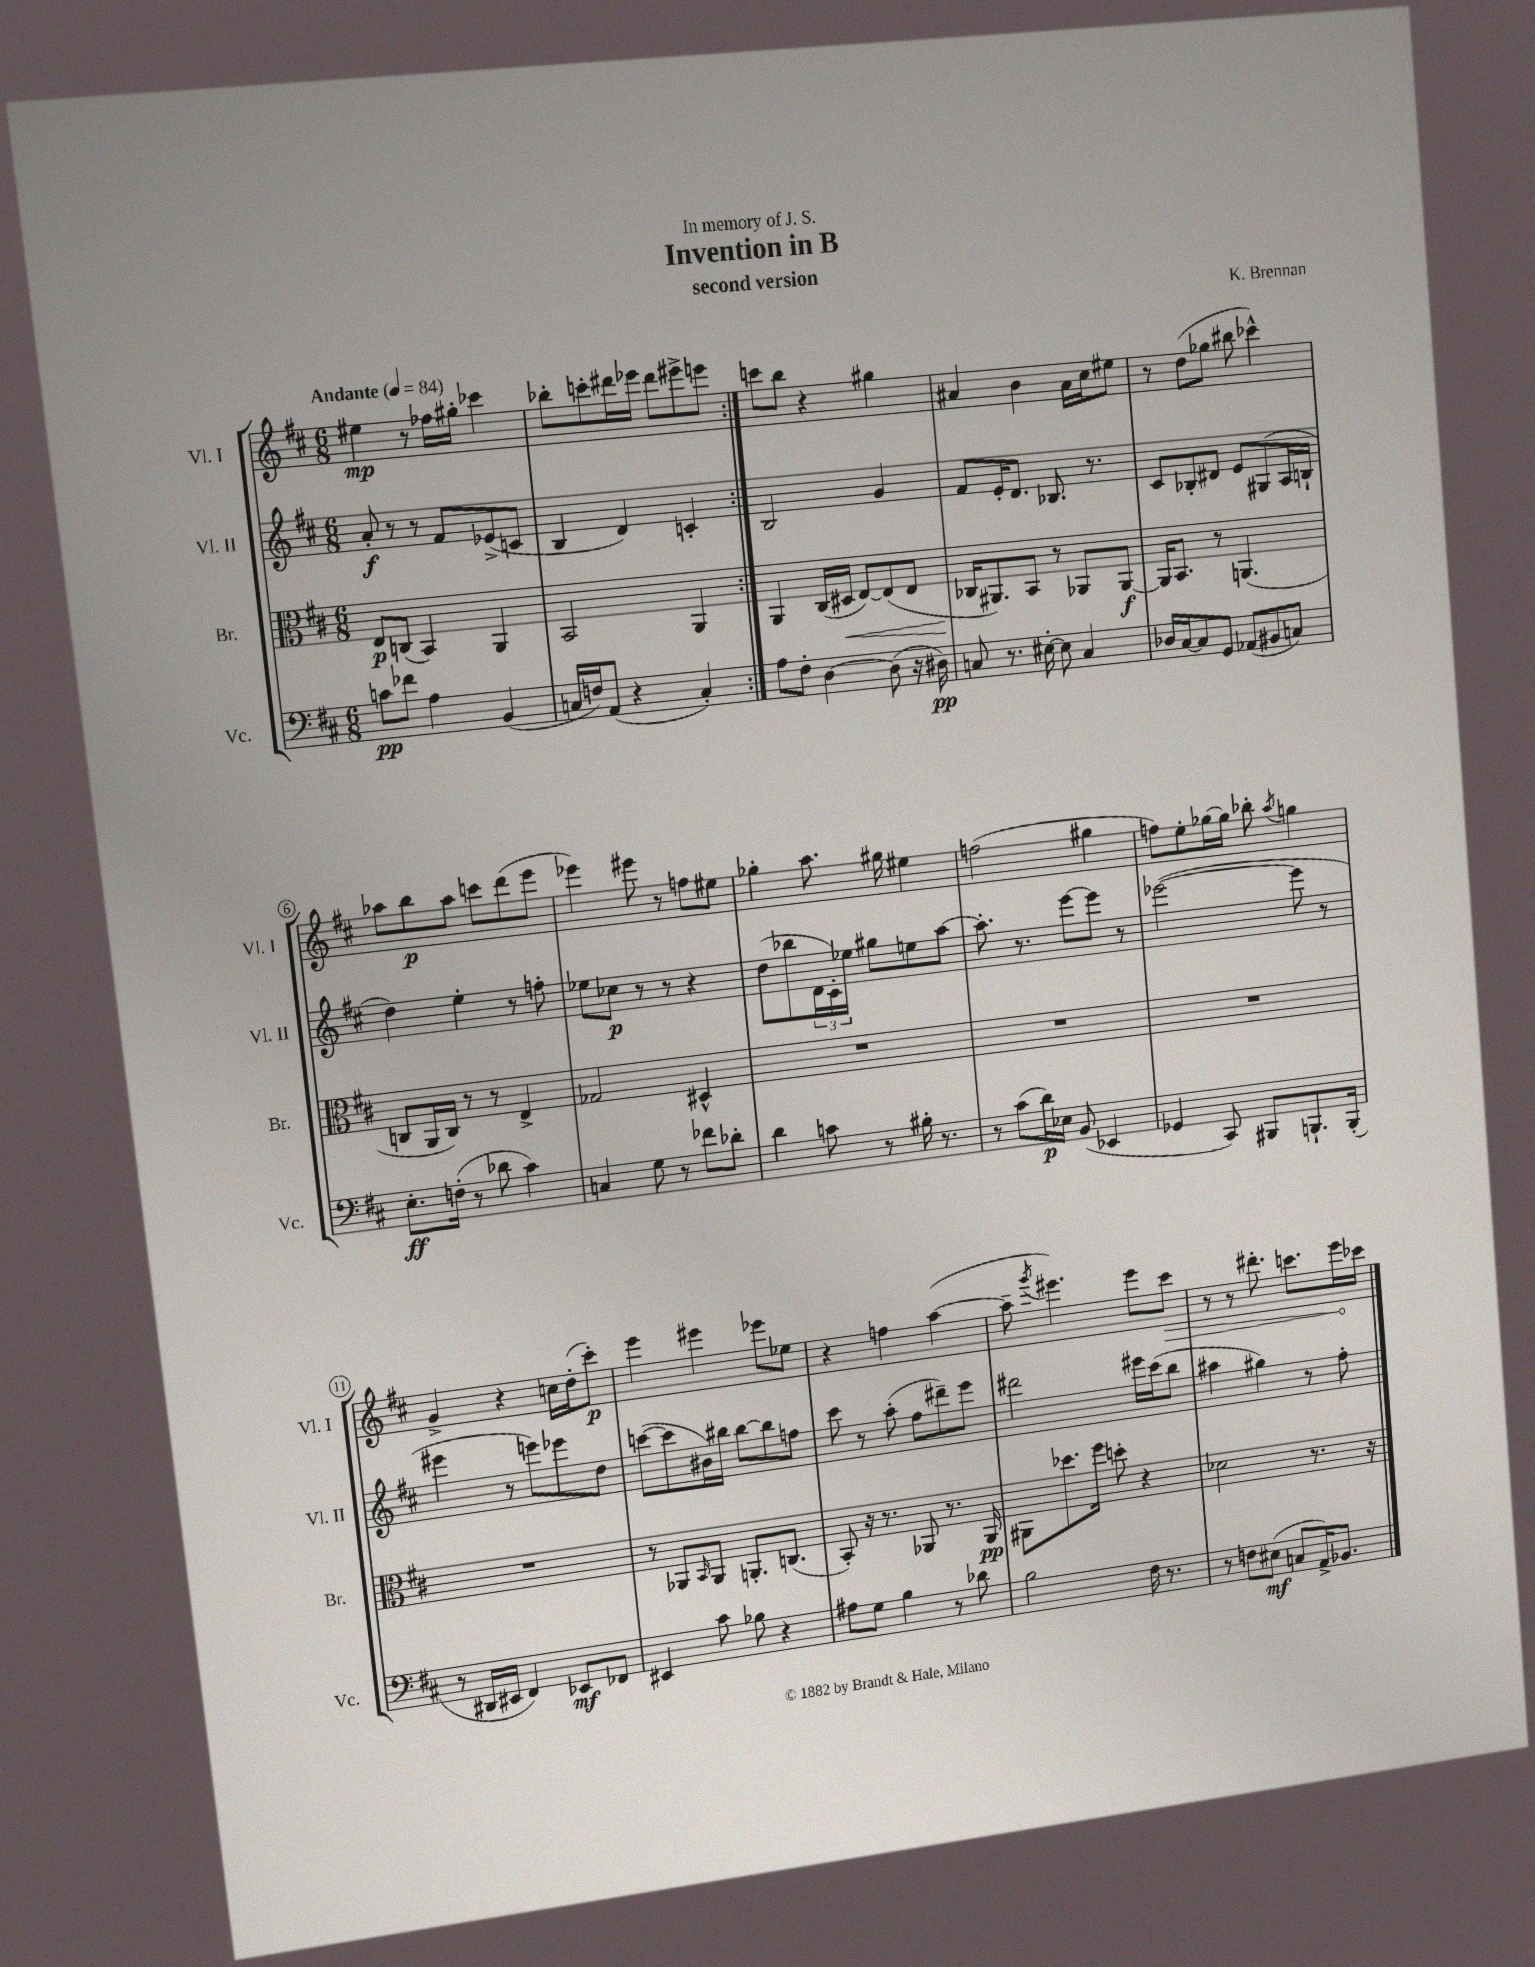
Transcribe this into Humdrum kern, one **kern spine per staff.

**kern	**kern	**kern	**kern
*staff4	*staff3	*staff2	*staff1
*clefF4	*clefC3	*clefG2	*clefG2
*k[f#c#]	*k[f#c#]	*k[f#c#]	*k[f#c#]
*M6/8	*M6/8	*M6/8	*M6/8
*MM84	*MM84	*MM84	*MM84
8c	8E	8a'	4ee#
8f-	(8C	8r	.
4A	4BB)	8r	8r
.	.	8f#	16ff-
.	.	.	16gg#'
(4BB	4AA	(8e-^	4ccc-
.	.	8c	.
=	=	=	=
16C	2BB	4B	8bb-'
16F)	.	.	.
(8AA	.	.	8ccc'
4r	.	4d)	16ddd#
.	.	.	16eee-
.	.	.	8ddd#
4C')	4AA	4c'	8eee#^
.	.	.	8eee
=:|!	=:|!	=:|!	=:|!
8A	4AA	2B	8ccc
8F#'	.	.	8bb
[4D	(16C#	.	4r
.	16D#	.	.
.	[8E)	.	.
(8D]	(8E]	4g	4gg#
16r	8E	.	.
16D#)	.	.	.
=	=	=	=
8C	16C-	8f#	4a#
.	8.AA#)	.	.
8.r	.	16e'	.
.	.	8.d	.
.	8BB	.	4b
[16E#'	.	.	.
8E#]	8r	8.B-	.
4C	8AA-	.	16a#
.	.	8.r	16cc#
.	[8AA-	.	8ee#
=	=	=	=
16D-	16AA-]	8c#	8r
[16C#	8.BB	.	.
8C#]	.	8B-'	(8dd
8GG	8r	8d#	8gg-
(8AA-	(4.AA	8e	8bb#
8BB#	.	(8G#	4ccc-^^)
8C)	.	16A	.
.	.	16B`	.
=	=	=	=
8.E'	8C	4dd)	8aa-
.	16AA	.	8bb
(16F'	16C)	.	.
8r	8r	4ee'	8aa-
8d-	8r	.	8ccc
4c#)	4E^	8r	(8ddd
.	.	8ff'	8eee
=	=	=	=
4C	2G-	8ee-	4eee-)
.	.	8cc-	.
8G	.	8r	8eee#
8r	.	8r	8r
8f-	4D#^^	4r	8ff
8d-'	.	.	8ee#
=	=	=	=
4d	2.r	(8dd	4gg-'
.	.	8bb-	.
8c	.	24d	8.aa
.	.	24c#')	.
.	.	24ee-	.
8r	.	8gg#	.
.	.	.	16gg#
16B#'	.	8ee	4ee#
8.r	.	.	.
.	.	[8aa	.
=	=	=	=
8r	2.r	8.aa']	(2ff
(8c#	.	.	.
.	.	8.r	.
16d)	.	.	.
16E-	.	.	.
(8BB	.	[8eee	.
4EE-	.	8eee]	4gg#
.	.	8r	.
=	=	=	=
4GG-	2.r	([2eee-	8ff)
.	.	.	8ee'
8CC#)	.	.	[16gg-
.	.	.	16gg-]
8BBB#	.	.	8bb-'
.	.	.	8qaa
8.BBB`	.	8eee-]	4gg
.	.	8r	.
(16BBB'	.	.	.
=	=	=	=
8r	2.r	4eee#	4g^
16DD#	.	.	.
16EE#	.	.	.
4FF#)	.	8r	4r
.	.	8eee)	.
8EE-	.	8eee-	16cc
.	.	.	(16dd'
8FF-	.	8dd	8ccc#')
=	=	=	=
4EE#	8r	([8ccc	4eee
.	8AA-	8ccc]	.
.	16qqBB	.	.
8c#	8AA-	16b#)	4eee#
.	.	16bb#	.
8B-	8.AA'	[8bb#	.
4r	.	8bb#]	8eee-
.	(8.C	.	.
.	.	8ff	8ee-
=	=	=	=
8A#	8BB')	8ccc#	4r
8G	16r	8r	.
.	8.r	.	.
4B	.	(8aa'	4ff
.	8AA-	8ff#	.
8r	8.r	8ddd#~)	([4aa
8d-	.	8eee	.
.	16AA-	.	.
=	=	=	=
2B	8AA#	2ddd#	8aa~]
.	.	.	8qggg
.	8.dd-	.	4.eee#)
.	16ff#	.	.
.	8dd'	.	.
16F#	4r	16eee#	8eee#
8.r	.	(16ccc#	.
.	.	8bb	8ccc#
=	=	=	=
8r	2d-	4aa#	8r
8F	.	.	8r
(8E#	.	4gg#)	8.ddd#'
8C	.	.	.
.	.	.	8.ccc
16AA^)	8.r	8r	.
8.BB-	.	.	.
.	.	8ff#'	16eee
.	16r	.	16ccc-
==	==	==	==
*-	*-	*-	*-
